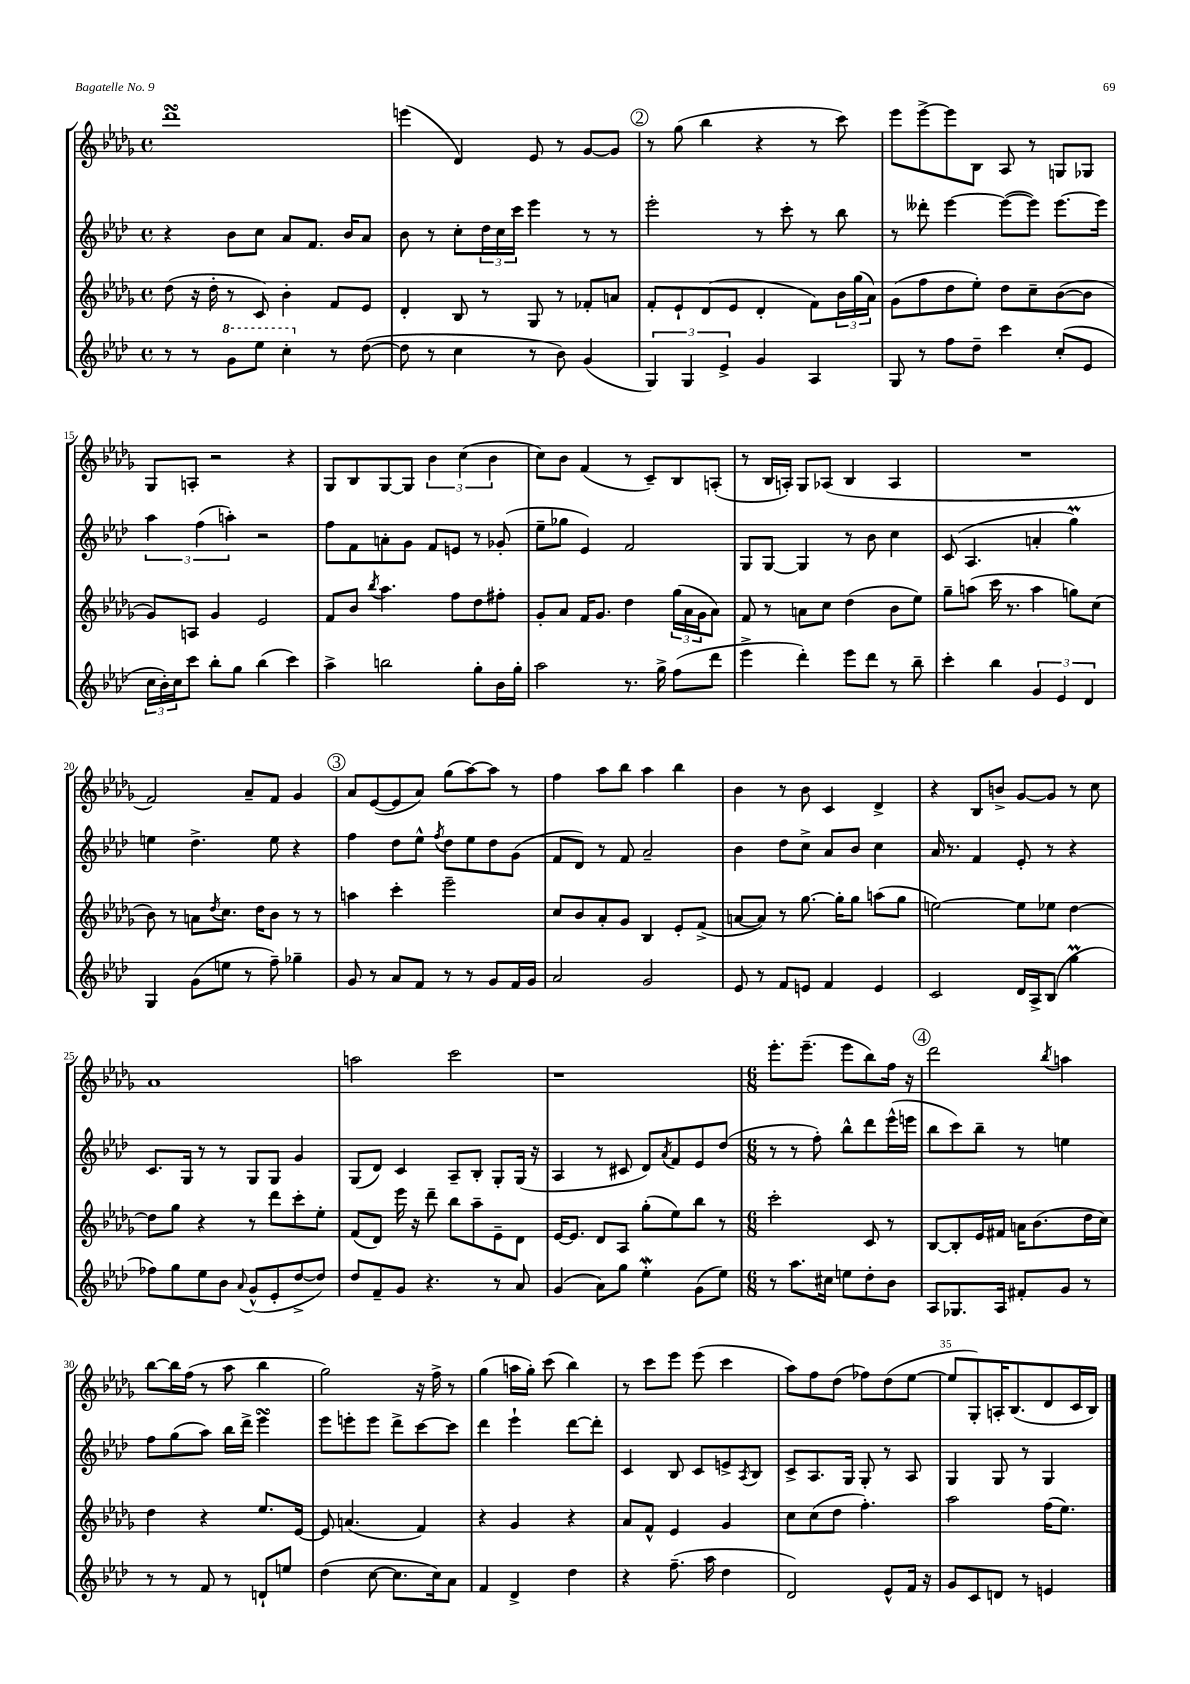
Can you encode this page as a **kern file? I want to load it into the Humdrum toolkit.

**kern	**kern	**kern	**kern
*staff4	*staff3	*staff2	*staff1
*clefG2	*clefG2	*clefG2	*clefG2
*k[b-e-a-d-]	*k[b-e-a-d-g-]	*k[b-e-a-d-]	*k[b-e-a-d-g-]
*M4/4	*M4/4	*M4/4	*M4/4
*met(c)	*met(c)	*met(c)	*met(c)
8r	(8dd-	4r	1ddd-
8r	16r	.	.
.	16dd-'	.	.
8gg	8r	8b-	.
8eee-	8c)	8cc	.
4ccc'	4b-'	8a-	.
.	.	8.f	.
8r	8f	.	.
.	.	16b-	.
([8dd-	8e-	8a-	.
=	=	=	=
8dd-]	4d-'	8b-	(4eee
8r	.	8r	.
4cc	8B-	8cc'	4d-)
.	8r	24dd-	.
.	.	24cc	.
.	.	24ccc	.
8r	8G-	4eee-	8e-
8b-)	8r	.	8r
(4g	8f-'	8r	[8g-
.	8a	8r	8g-]
=	=	=	=
6G)	8f'	2eee-'	8r
.	8e-`	.	(8gg-
6G	.	.	.
.	(8d-	.	4bb-
6e-^	.	.	.
.	8e-	.	.
4g	4d-'	8r	4r
.	.	8ccc'	.
4A-	8f)	8r	8r
.	24b-	8bb-	8ccc)
.	(24gg-	.	.
.	24a-)	.	.
=	=	=	=
8G	(8g-	8r	8eee-
8r	8ff	8ddd--'	[8eee-^
8ff	8dd-	[4eee-	8eee-]
8dd-~	8ee-')	.	8B-
4ccc	8dd-	(8eee-_	8A-
.	8cc~	8eee-])	8r
(8cc'	([8b-	[8.eee-	8G
8e-	8b-]	.	8G-
.	.	16eee-]	.
=	=	=	=
24cc	8g-)	6aa-	8G-
24b-')	.	.	.
24cc	.	.	.
8ccc	8A	.	8A'
.	.	(6ff	.
8bb-'	4g-	.	2r
.	.	6aa')	.
8gg	.	.	.
(4bb-	2e-	2r	.
4ccc)	.	.	4r
=	=	=	=
4aa-^	8f	8ff	8G-
.	8b-	8f	8B-
.	8qbb-	.	.
2bb	4.aa-	8a'	[8G-
.	.	8g	8G-]
.	.	8f	6b-
.	8ff	8e	.
.	.	.	(6cc
8gg'	8dd-	8r	.
.	.	.	6b-
16b-	8ff#'	(8g-'	.
16gg'	.	.	.
=	=	=	=
2aa-	8g-'	8ee-~	8cc)
.	8a-	8gg-	8b-
.	16f	4e-)	(4f
.	8.g-	.	.
8.r	4dd-	2f	8r
.	.	.	8c~)
16gg^	.	.	.
(8ff	(24gg-	.	8B-
.	24a-	.	.
.	24g-	.	.
8ddd-	8a-)	.	(8A'
=	=	=	=
4eee-^	8f	8G	8r
.	8r	[8G	16B-
.	.	.	16A')
4ddd-')	8a	4G]	8G-
.	8cc	.	(8A-
8eee-	(4dd-	8r	4B-
8ddd-	.	8b-	.
8r	8b-	4cc	4A-
8bb-~	8ee-)	.	.
=	=	=	=
4ccc'	8gg-~	(8c	1r
.	(8aa	4.A-	.
4bb-	16ccc	.	.
.	8.r	.	.
6g	4aa	4a'	.
6e-	.	.	.
.	8gg)	4gg)	.
6d-	.	.	.
.	(8cc	.	.
=	=	=	=
4G	8b-)	4ee	2f)
.	8r	.	.
(8g	8a	4.dd-^	.
.	8qdd-	.	.
8ee	8.cc	.	.
8r	.	.	8a-~
.	16dd-	.	.
8ff~)	8b-	8ee	8f
4gg-~	8r	4r	4g-
.	8r	.	.
=	=	=	=
8g	4aa	4ff	8a-
8r	.	.	([8e-
8a-	4ccc'	8dd-	8e-]
8f	.	8ee-^^	8a-)
.	.	8qff	.
8r	2eee-~	8dd-	(8gg-
8r	.	8ee-	[8aa-)
8g	.	8dd-	8aa-]
16f	.	(8g	8r
16g	.	.	.
=	=	=	=
2a-	8cc	8f	4ff
.	8b-	8d-)	.
.	8a-'	8r	8aa-
.	8g-	8f	8bb-
2g	4B-	2a-~	4aa-
.	8e-'	.	4bb-
.	(8f^	.	.
=	=	=	=
8e-	[8a	4b-	4b-
8r	8a])	.	.
8f	8r	8dd-	8r
8e	[8.gg-	8cc^	8b-
4f	.	8a-	4c
.	16gg-']	.	.
.	8gg-	8b-	.
4e	(8aa	4cc	4d-^
.	8gg-	.	.
=	=	=	=
2c	[2ee)	16a-	4r
.	.	8.r	.
.	.	4f	8B-
.	.	.	8b^
16d-	8ee]	8e-'	[8g-
16A-^	.	.	.
(8B-	8ee-	8r	8g-]
4gg	[4dd-	4r	8r
.	.	.	8cc
=	=	=	=
8ff-)	8dd-]	8.c	1a-
8gg	8gg-	.	.
.	.	16G	.
8ee-	4r	8r	.
8b-	.	8r	.
8qqa-	.	.	.
(8g^^	8r	8G	.
8e-'	8ddd-	8G	.
[8dd-^	8ccc'	4g	.
8dd-])	8ee-'	.	.
=	=	=	=
8dd-	(8f	(8G	2aa
8f~	8d-)	8d-)	.
8g	16eee-	4c	.
.	16r	.	.
4.r	8ddd-~	.	.
.	8bb-	8A-~	2ccc
.	8aa-~	8B-'	.
8r	8e-~	8G'	.
8a-	8d-	(16G	.
.	.	16r	.
=	=	=	=
(4g	[16e-	4A-	1r
.	8.e-]	.	.
8a-)	8d-	8r	.
8gg	8A-	8c#	.
4ee-'	(8gg-'	8d-)	.
.	.	8qa-	.
.	8ee-)	8f	.
(8g	8bb-	8e-	.
8ee-)	8r	(8dd-	.
=	=	=	=
*M6/8	*M6/8	*M6/8	*M6/8
8r	2ccc'	8r	8.eee-'
8.aa-	.	8r	.
.	.	.	(8.eee-~
.	.	8ff')	.
16cc#	.	.	.
8ee	.	8bb-^^	8eee-
8dd-'	8c	8ddd-	8bb-)
8b-	8r	(16eee-^^	16ff
.	.	16eee	16r
=	=	=	=
8A-	[8B-	8bb-	2ddd-
8.G-	8B-']	8ccc)	.
.	16e-	8bb-~	.
16A-	16f#	.	.
8f#'	16a	8r	.
.	(8.b-	.	.
.	.	.	8qbb-
8g	.	4ee	4aa
8r	16dd-	.	.
.	16cc)	.	.
=	=	=	=
8r	4dd-	8ff	[8bb-
8r	.	(8gg	16bb-]
.	.	.	(16ff
8f	4r	8aa-)	8r
8r	.	16bb-	8aa-
.	.	16ddd-^	.
8d`	8.ee-	4eee-	4bb-
8ee	.	.	.
.	[16e-	.	.
=	=	=	=
(4dd-	8e-]	8eee-	2gg-)
.	(4.a	8eee'	.
[8cc	.	8eee	.
8.cc]	.	8ddd-^	.
.	4f)	[8ccc	16r
16cc)	.	.	16ff^
8a-	.	8ccc]	8r
=	=	=	=
4f	4r	4ddd-	(4gg-
4d-^	4g-	4eee-`	16aa
.	.	.	16gg-')
.	.	.	(8ccc
4dd-	4r	[8ddd-	4bb-)
.	.	8ddd-']	.
=	=	=	=
4r	8a-	4c	8r
.	8f^^	.	8ccc
(8.ff~	4e-	8B-	8eee-
.	.	8c	(8eee-
16aa-	.	.	.
4dd-	4g-	8e^	4ccc
.	.	8qA-	.
.	.	8B-	.
=	=	=	=
2d-)	8cc	8c^	8aa-)
.	(8cc	8.A-	8ff
.	8dd-	.	(8dd-
.	.	16G	.
.	4.ff')	8G'	8ff-)
8e-^^	.	8r	(8dd-
16f	.	8A-	[8ee-
16r	.	.	.
=	=	=	=
8g	2aa-	4G	8ee-]
8c	.	.	8G-')
8d	.	8G	16A'
.	.	.	(8.B-
8r	.	8r	.
4e	(16ff	4G	8d-
.	8.ee-)	.	.
.	.	.	16c
.	.	.	16B-)
==	==	==	==
*-	*-	*-	*-
